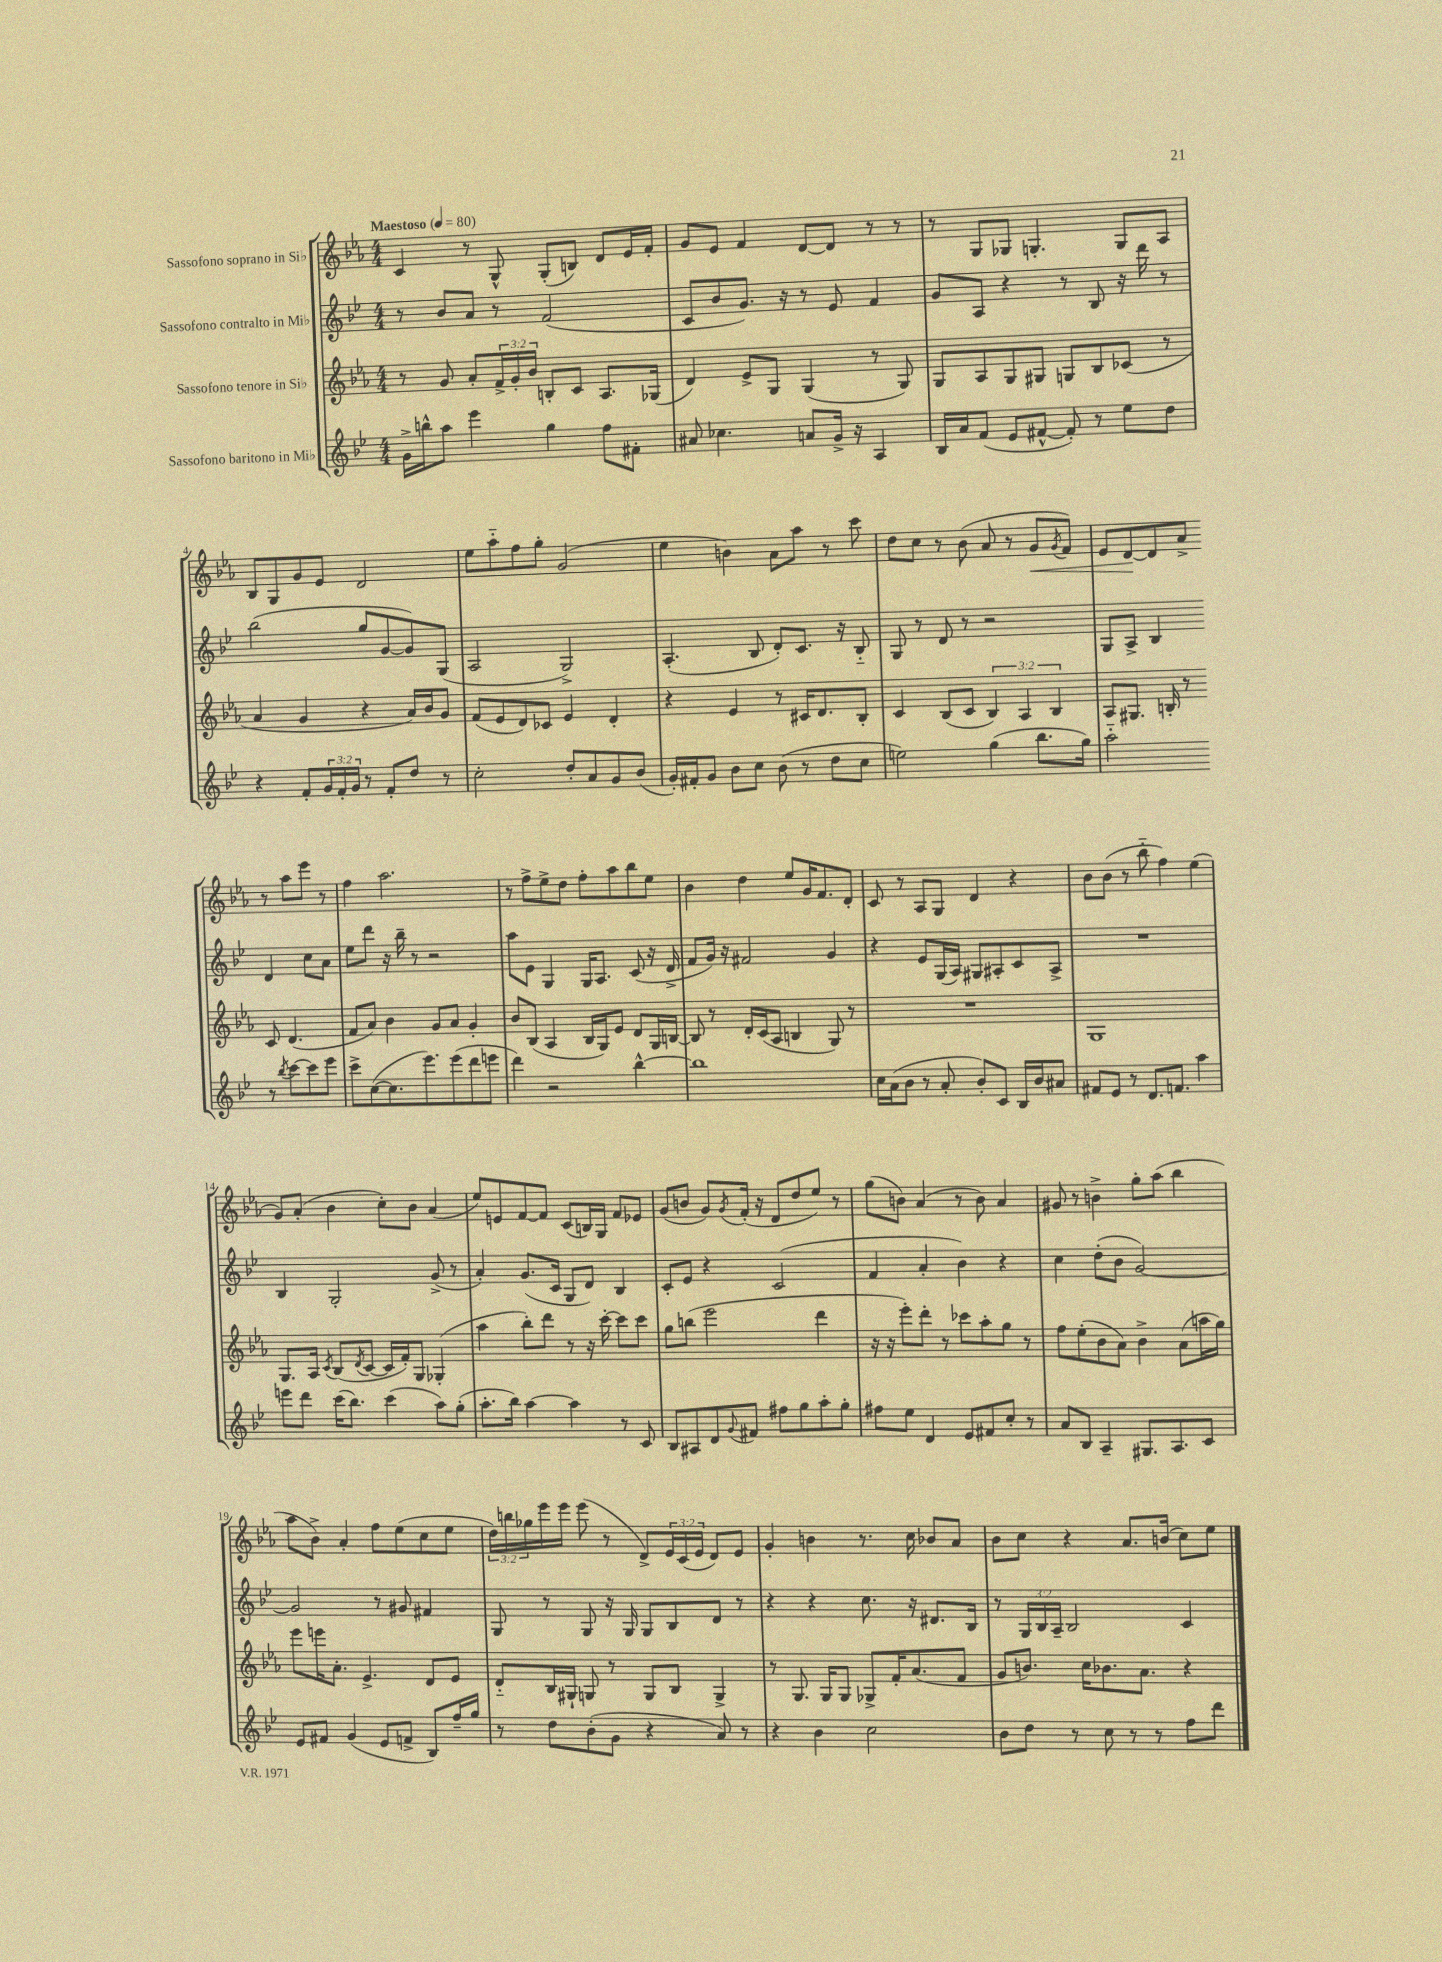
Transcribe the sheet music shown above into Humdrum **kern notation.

**kern	**kern	**kern	**kern
*staff4	*staff3	*staff2	*staff1
*clefG2	*clefG2	*clefG2	*clefG2
*k[b-e-]	*k[b-e-a-]	*k[b-e-]	*k[b-e-a-]
*M4/4	*M4/4	*M4/4	*M4/4
*MM80	*MM80	*MM80	*MM80
16g^	8r	8r	4c
16bb^^	.	.	.
8aa	8g	8b-	.
4eee-	8a-'	8a	8r
.	24f^	8r	8G^^
.	24g'	.	.
.	24b-	.	.
4gg	8B'	(2f	(8G'
.	8c	.	8B)
8ff	8.A-	.	8d
8f#'	.	.	16e-
.	(16G-	.	16f'
=	=	=	=
8a#	4d)	8c	8g
4.cc-	.	8b-	8e-
.	8e-^	8.g)	4f
.	8G	.	.
.	.	16r	.
8a	(4G	8r	[8d
16g^	.	8e-	8d]
16r	.	.	.
4A	8r	4f	8r
.	8G)	.	8r
=	=	=	=
16B-	8G	8g	8r
16a	.	.	.
(8f	8A-	8A	8G
8e-	8G	4r	8G-
[8f#^^	8G#	.	4.G'
8f#'])	8G	8r	.
8r	8B-	8B-	.
8ee-	(8c-	16r	8G
.	.	16ddd	.
8dd	8r	8r	8A-
=	=	=	=
4r	4a-	(2bb-	8B-
.	.	.	8G
8f'	4g	.	8g
24g	.	.	8e-
24f'	.	.	.
24g	.	.	.
8r	4r	8gg	2d
8f'	.	[8g	.
8dd	16a-)	8g])	.
.	16b-	.	.
8r	8g	(8G	.
=	=	=	=
2cc'	(8f	2A	8ee-
.	8e-	.	8aa-'~
.	8d)	.	8ff
.	8c-	.	8gg'
8dd'	4e-	2G^)	(2g
8a	.	.	.
8g	4d'	.	.
(8b-	.	.	.
=	=	=	=
16g')	4r	(4.A'	4ee-
16f#'	.	.	.
8g	.	.	.
8b-	4e-	.	4b)
8cc	.	8B-	.
(8b-	8r	8d')	8a-
8r	16c#	8.c	8aa-
.	8.d	.	.
8dd	.	.	8r
.	.	16r	.
8cc	8B-'	8B-'~	8ccc
=	=	=	=
2ee)	4c	8G	8dd
.	.	8r	8cc
.	(8B-	8d	8r
.	8c	8r	(8b-
(4gg	6B-)	2r	8a-
.	.	.	8r
.	6A-	.	.
8.bb-	.	.	8g
.	6B-	.	.
.	.	.	8qg
.	.	.	8f)
16gg)	.	.	.
=	=	=	=
2aa'~	8A-	8G	8e-
.	8.G#	8A^	[8d
.	.	4B-	8d]
.	16B'	.	.
.	8r	.	8a-^
8r	8c	4d	8r
8qbb-	.	.	.
[8ccc	(4.d	.	8aa-
8ccc]	.	8cc	8eee-
8eee-	.	8a	8r
=	=	=	=
8ccc^	8f	8ee-	4ff
([8cc	8a-)	8ddd	.
8.cc]	4b-	16r	2.aa-
.	.	16bb-~	.
.	.	8r	.
8.eee-)	.	.	.
.	8g	2r	.
(8eee-	8a-	.	.
8ddd	4g'	.	.
8eee	.	.	.
=	=	=	=
4ddd)	8b-	8aa	8r
.	(8B-	8e-	8ff^
2r	4A-	4G	8ee-^
.	.	.	8dd
.	16B-	16G	8ff'
.	16G)	8.A	.
.	8e-	.	8aa-
[4bb-^^	8d	(8c	8bb-
.	16G	16r	8ee-
.	[16B	16d^	.
=	=	=	=
1bb-]	8B]	8f	4b-
.	8r	16g)	.
.	.	16r	.
.	16d'	2f#	4dd
.	(16c	.	.
.	8A-	.	.
.	4B	.	8ee-
.	.	.	16g
.	.	.	8.f
.	8G)	4g	.
.	8r	.	8d'
=	=	=	=
16cc	1r	4r	8c
(16a	.	.	.
8b-	.	.	8r
8r	.	8e-	8A-
8a'	.	(16G	8G
.	.	16A)	.
8b-')	.	8G#	4d
8c	.	8A#'	.
16B-	.	8c	4r
16b-	.	.	.
8a#	.	8A#^	.
=	=	=	=
8f#	1G	1r	8b-
8e-	.	.	(8b-
8r	.	.	8r
8.d	.	.	8bb-'~
.	.	.	4ff)
8.f	.	.	.
4aa	.	.	(4ee-
=	=	=	=
8eee	8.G	4B-	8g)
8ddd	.	.	(8a-'
.	16A-	.	.
.	8qc	.	.
(16ccc	(8B-	2G'	4b-
8.bb-)	.	.	.
.	8qd	.	.
.	[8c	.	.
(4ccc	16c]	.	8cc')
.	16f')	.	.
.	8G	.	8b-
8aa)	(4G-'	(8g^	(4a-
(8gg'	.	8r	.
=	=	=	=
8.aa'	4aa-	4a')	8ee-)
.	.	.	8e
16bb-)	.	.	.
[4aa	8bb-')	(8.g	[8f
.	8ddd	.	8f]
.	.	16c	.
4aa]	8r	8G	(8c
.	16r	8d)	16B)
.	[16ccc'	.	16G
8r	8ccc]	4B-	8f
8c	8ccc	.	8e-
=	=	=	=
8B-	8gg	8c'	(8g
8A#	(8bb	8e-	8b
8d	2eee-	4r	8g)
8qqg	.	.	8qg
8f#	.	.	(16f'
.	.	.	16r
8ff#	.	(2c	8d
8gg	.	.	8dd
8aa'	4ddd	.	8ee-)
8gg'	.	.	8r
=	=	=	=
8ff#	16r	4f	(8gg
.	16r	.	.
8ee-	8eee-')	.	8b)
4d	8ddd'	4a'	(4a-
.	8r	.	.
8e-	8ccc-	4b-)	8r
8f#	8aa-'	.	8b)
8cc'	8gg	4r	4a-
8r	8r	.	.
=	=	=	=
8a	8ff	4cc	8g#
8B-	(8ee-'	.	8r
4A~	8b-	(8dd'	4b^
.	8a-)	8b-	.
8.G#	4b-^	[2g)	8gg'
.	.	.	(8aa-
8.A	.	.	.
.	(8a-	.	4bb-
8c	16aa	.	.
.	16gg)	.	.
=	=	=	=
8e-	8eee-	2g]	8aa-
8f#	16eee	.	8b-^)
.	8.a-'	.	.
(4g	.	.	4a-'
.	4.e-^	.	.
8e-	.	8r	8ff
8f^	.	8g#	(8ee-
8B-)	8d	4f#	8cc
16ff~	8e-	.	8ee-
16gg	.	.	.
=	=	=	=
8r	8d'~	8G	24dd)
.	.	.	24bb
.	.	.	24gg-
8dd	16B-	8r	16eee-
.	16G#`	.	16eee-
(8b-'	8G	8G	(8eee-
8g	8r	16r	8r
.	.	16G	.
4r	8G	8G	8d^)
.	8B-	8B-	24e-
.	.	.	(24c
.	.	.	24e-
8a)	4G^	8d	8d)
8r	.	8r	8e-
=	=	=	=
4r	8r	4r	4g'
.	8.G	.	.
4b-	.	4r	4b
.	16G	.	.
.	8G	.	.
2cc	8G-^	8.cc	8.r
.	16f'	.	.
.	(8.a-	16r	16cc
.	.	8.d#	8b-
.	8f	.	8a-
.	.	16B-	.
=	=	=	=
8b-	8g	8r	8b-
8dd	8.b)	24G	8cc
.	.	24B-	.
.	.	24A~	.
8r	.	2B-	4r
.	16cc	.	.
8cc	8.b-	.	.
8r	.	.	8.a-
.	8.a-	.	.
8r	.	.	.
.	.	.	(16b
8ff	4r	4c	8cc)
8ddd	.	.	8ee-
==	==	==	==
*-	*-	*-	*-
